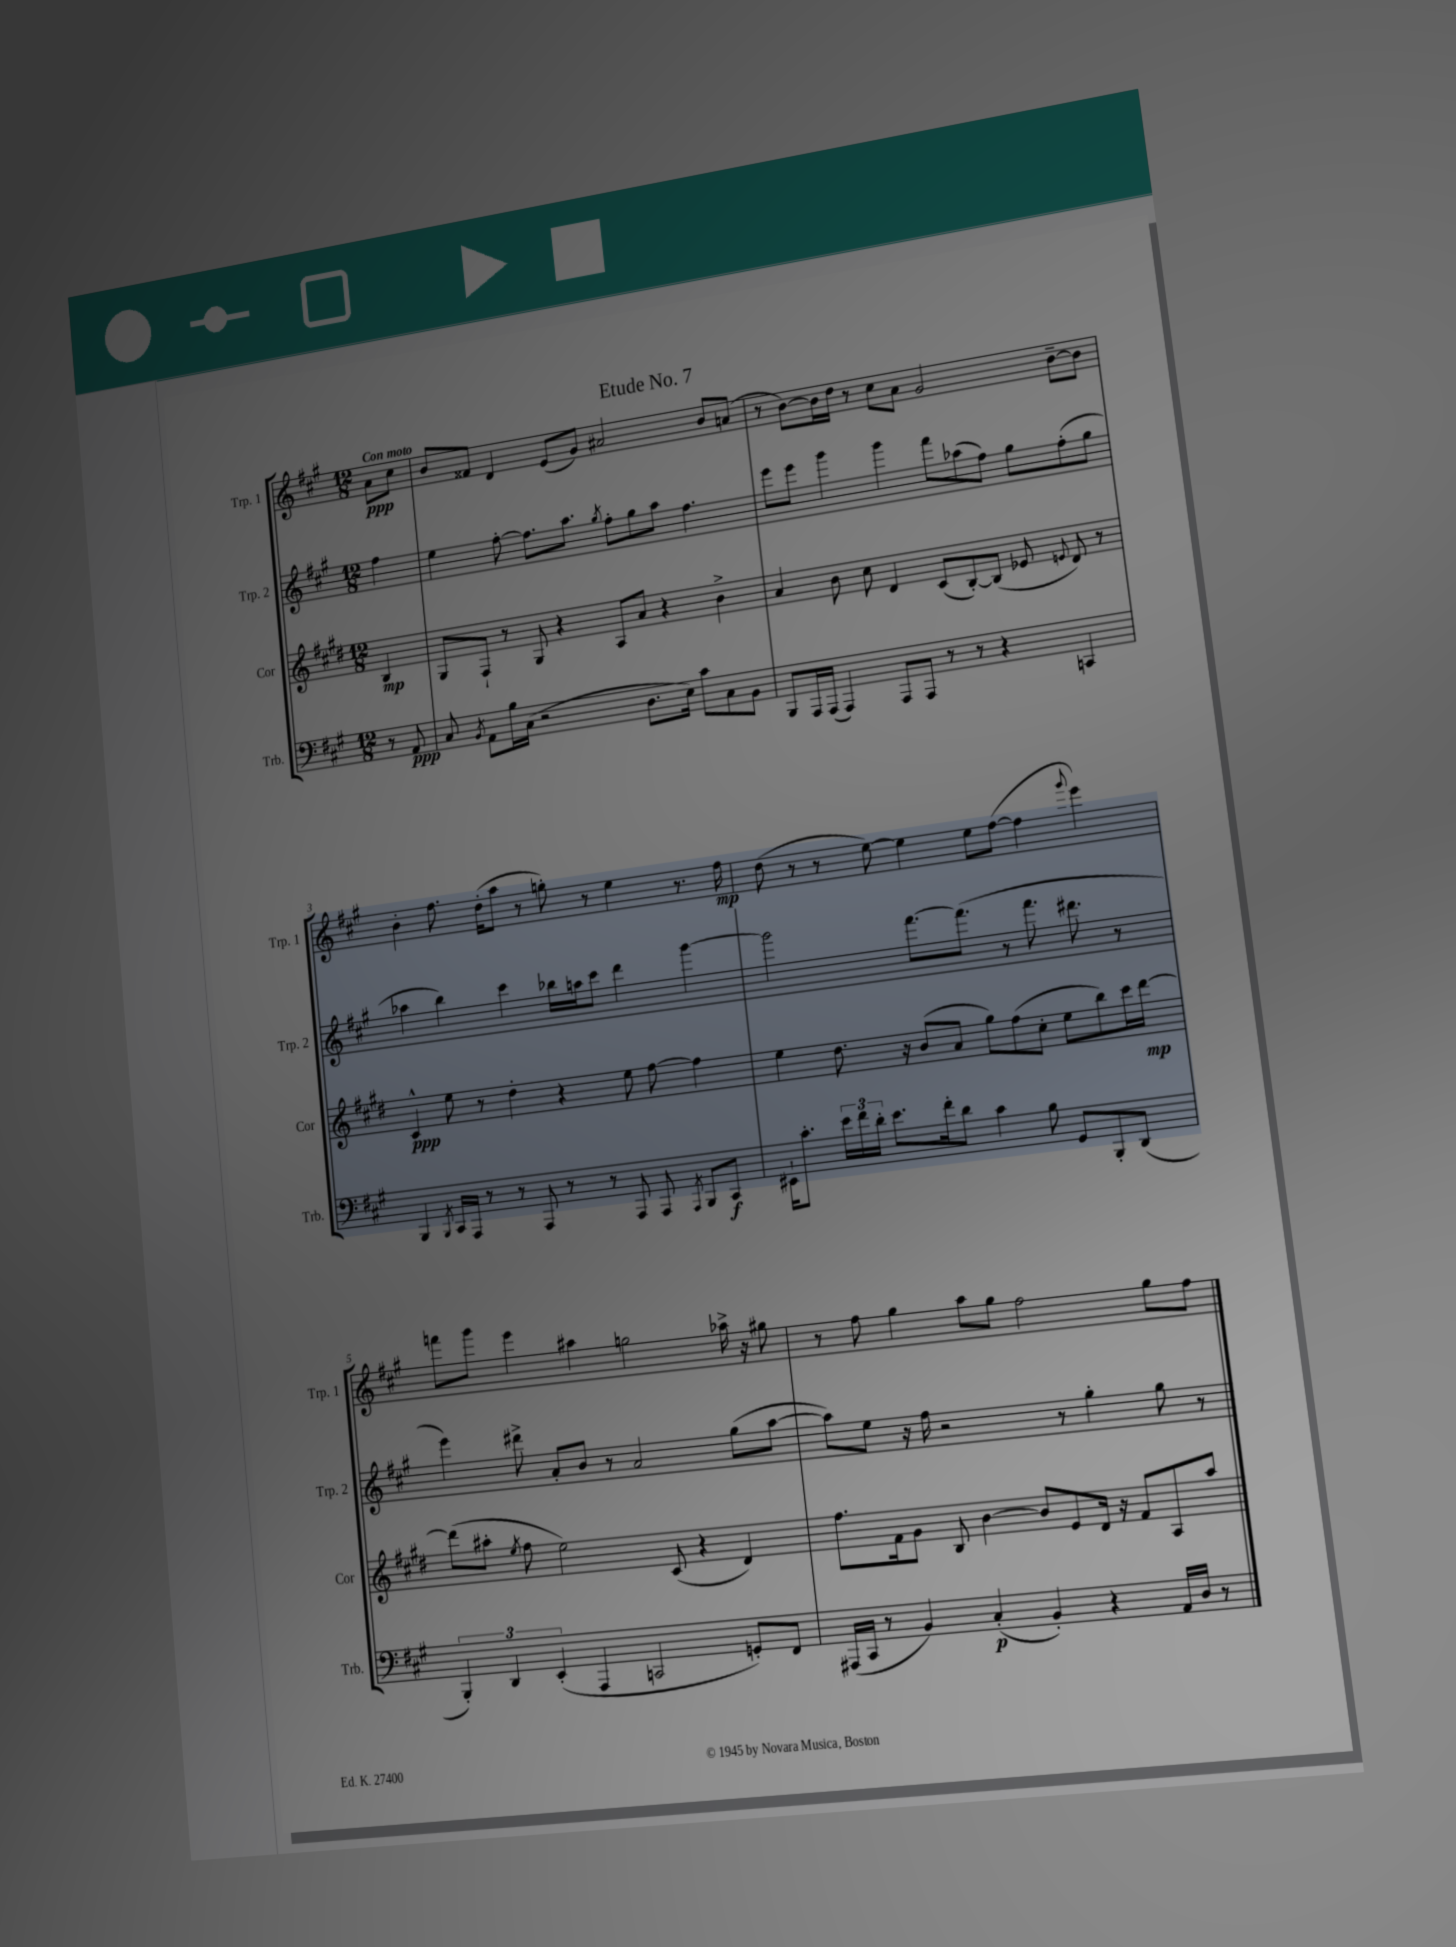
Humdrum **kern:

**kern	**dynam	**kern	**dynam	**kern	**kern	**dynam
*part4	*part4	*part3	*part3	*part2	*part1	*part1
*staff4	*staff4	*staff3	*staff3	*staff2	*staff1	*staff1
*I"Trb.	*	*I"Cor	*	*I"Trp. 2	*I"Trp. 1	*
*I'Trb.	*	*I'Cor	*	*I'Trp. 2	*I'Trp. 1	*
*clefF4	*	*clefG2	*	*clefG2	*clefG2	*
*k[f#c#g#]	*	*k[f#c#g#d#]	*	*k[f#c#g#]	*k[f#c#g#]	*
*M12/8	*	*M12/8	*	*M12/8	*M12/8	*
=	=	=	=	=	=	=
!	!	!	!	!	!LO:TX:a:B:t=Con moto	!
8r	.	4B/	mp	4ff#\	8a\L	ppp
8AA/	ppp	.	.	.	8cc#\J	.
=1	=1	=1	=1	=1	=1	=1
8C#/	.	8G#/L	.	4ee\	8b/L	.
8qBB/	.	.	.	.	.	.
8AA\L	.	8F#`/J	.	.	8f##X/J	.
16B\L	.	8r	.	[8ff#'\	4d/	.
(16C#\JJ	.	.	.	.	.	.
2r	.	8G#/	.	8.ff#\L]	.	.
.	.	4r	.	.	(8e/L	.
.	.	.	.	8.aa\J	.	.
.	.	.	.	.	8g#/J)	.
.	.	.	.	8qgg#/	.	.
.	.	8A/L	.	8ff#'\L	2a#X/	.
8.D\L	.	8a/J	.	8gg#\	.	.
.	.	4r	.	8aa\J	.	.
16E\Jk)	.	.	.	.	.	.
8c#\L	.	.	.	4.ff#\	.	.
8C#\	.	4b^\	.	.	8b/L	.
8BB\J	.	.	.	.	(8an/J	.
=2	=2	=2	=2	=2	=2	=2
8BBB/L	.	4a/	.	8eee\L	8r	.
16AAA/L	.	.	.	8eee\J	[8b\L)	.
(16AAA/JJ	.	.	.	.	.	.
4AAA/)	.	8b\	.	4ggg#\	16b\L]	.
.	.	.	.	.	16dd\JJ	.
.	.	8cc#\	.	.	8r	.
8AAA/L	.	4d#/	.	4ggg#\	8cc#\L	.
8AAA/J	.	.	.	.	8a\J	.
8r	.	(8c#/L	.	8fff#\L	2g#/	.
8r	.	[8B'/)	.	(8aa-X\	.	.
4r	.	(8B/J]	.	8ff#\J)	.	.
.	.	8e-X/	.	8gg#\L	.	.
.	.	8qqen/	.	.	.	.
4CCn/	.	8d#/)	.	(8ff#'\	[8b~\L	.
.	.	8r	.	8gg#\J	8b\J]	.
!!LO:LB:g=z
=3	=3	=3	=3	=3	=3	=3
4BBB/	.	4c#^^/	ppp	4aa-X\	4b'\	.
8qBBB/	.	.	.	.	.	.
16CC#/LL	.	8ee\	.	4bb\)	8.ff#\	.
16AAA/JJ	.	.	.	.	.	.
8r	.	8r	.	.	.	.
.	.	.	.	.	(16dd'\KL	.
8r	.	4dd#'\	.	4ccc#\	8aa\J	.
8AAA/	.	.	.	.	8r	.
8r	.	4r	.	16bb-X\LL	8ggn'\)	.
.	.	.	.	16aan\J	.	.
8r	.	.	.	8ccc#\J	8r	.
8AAA/	.	8ee\	.	4ddd\	4ee\	.
8AAA/	.	[8ff#\	.	.	.	.
8qAAA/	.	.	.	.	.	.
8BBB/L	.	4ff#\]	.	[4ggg#\	8.r	.
8CC#/J	f	.	.	.	.	.
.	.	.	.	.	16ff#\	mp
=4	=4	=4	=4	=4	=4	=4
16EE#X`\KL	.	4ee\	.	2ggg#\]	(8dd\	.
8.c#'\J	.	.	.	.	.	.
.	.	.	.	.	8r	.
24e\LL	.	8.dd#\	.	.	8r	.
24f#\	.	.	.	.	.	.
24d'\JJ	.	.	.	.	.	.
8.e\L	.	.	.	.	[8ee\)	.
.	.	16r	.	.	.	.
.	.	(8b/L	.	[8.fff#\L	4ee\]	.
16f#'\k	.	.	.	.	.	.
8d\J	.	8a/J	.	.	.	.
.	.	.	.	(8.fff#\J]	.	.
4c#\	.	8gg#\L)	.	.	8ee\L	.
.	.	(8ff#\	.	8r	([8ff#\J	.
8B\	.	8cc#'\J	.	8.fff#\	4ff#\]	.
8GG#/L	.	8ee\L	.	.	.	.
.	.	.	.	8.ddd#X\	.	.
.	.	.	.	.	8qqggg#/	.
8BBB'/	.	8bb\)	.	.	4eee\)	.
(8DD/J	.	16ccc#\L	.	8r	.	.
.	.	[16ddd#\JJ	mp	.	.	.
!!LO:LB:g=z
=5	=5	=5	=5	=5	=5	=5
6BBB'/)	.	(8ddd#\L]	.	4eee\)	8fffn\L	.
.	.	8aa#X'\J	.	.	8ggg#\J	.
6DD/	.	.	.	.	.	.
.	.	8qee/	.	.	.	.
.	.	8ff#\	.	8ddd#X^\	4eee\	.
(6EE'/	.	.	.	.	.	.
.	.	2ee\)	.	8a'/L	.	.
4AAA/	.	.	.	8b/J	4aa#X\	.
.	.	.	.	8r	.	.
2CCn/	.	.	.	2a/	2ggn\	.
.	.	(8c#/	.	.	.	.
.	.	4r	.	.	.	.
8GGn'/L)	.	4d#/)	.	(8gg#\L	16aa-X^\	.
.	.	.	.	.	16r	.
8FF#/J	.	.	.	[8aa\J	8gg#X\	.
=6	=6	=6	=6	=6	=6	=6
(16AAA#X/LL	.	8.ff#\L	.	8aa\L])	8r	.
16CC#/JJ	.	.	.	.	.	.
8r	.	.	.	8ee\J	8ff#\	.
.	.	16f#\k	.	.	.	.
4BB/)	.	8g#\J	.	16r	4gg#\	.
.	.	.	.	16ff#\	.	.
.	.	8B/	.	2r	.	.
(4C#'/	p	[4b\	.	.	8aa\L	.
.	.	.	.	.	8gg#\J	.
4BB'/)	.	8b/L]	.	.	2ff#\	.
.	.	8e/	.	8r	.	.
4r	.	16d#/Jk	.	4gg#'\	.	.
.	.	16r	.	.	.	.
.	.	8f#/L	.	.	.	.
16AA/LL	.	8A/	.	8gg#\	8gg#\L	.
16D/JJ	.	.	.	.	.	.
8r	.	8aa/J	.	8r	8ff#\J	.
==	==	==	==	==	==	==
*-	*-	*-	*-	*-	*-	*-
